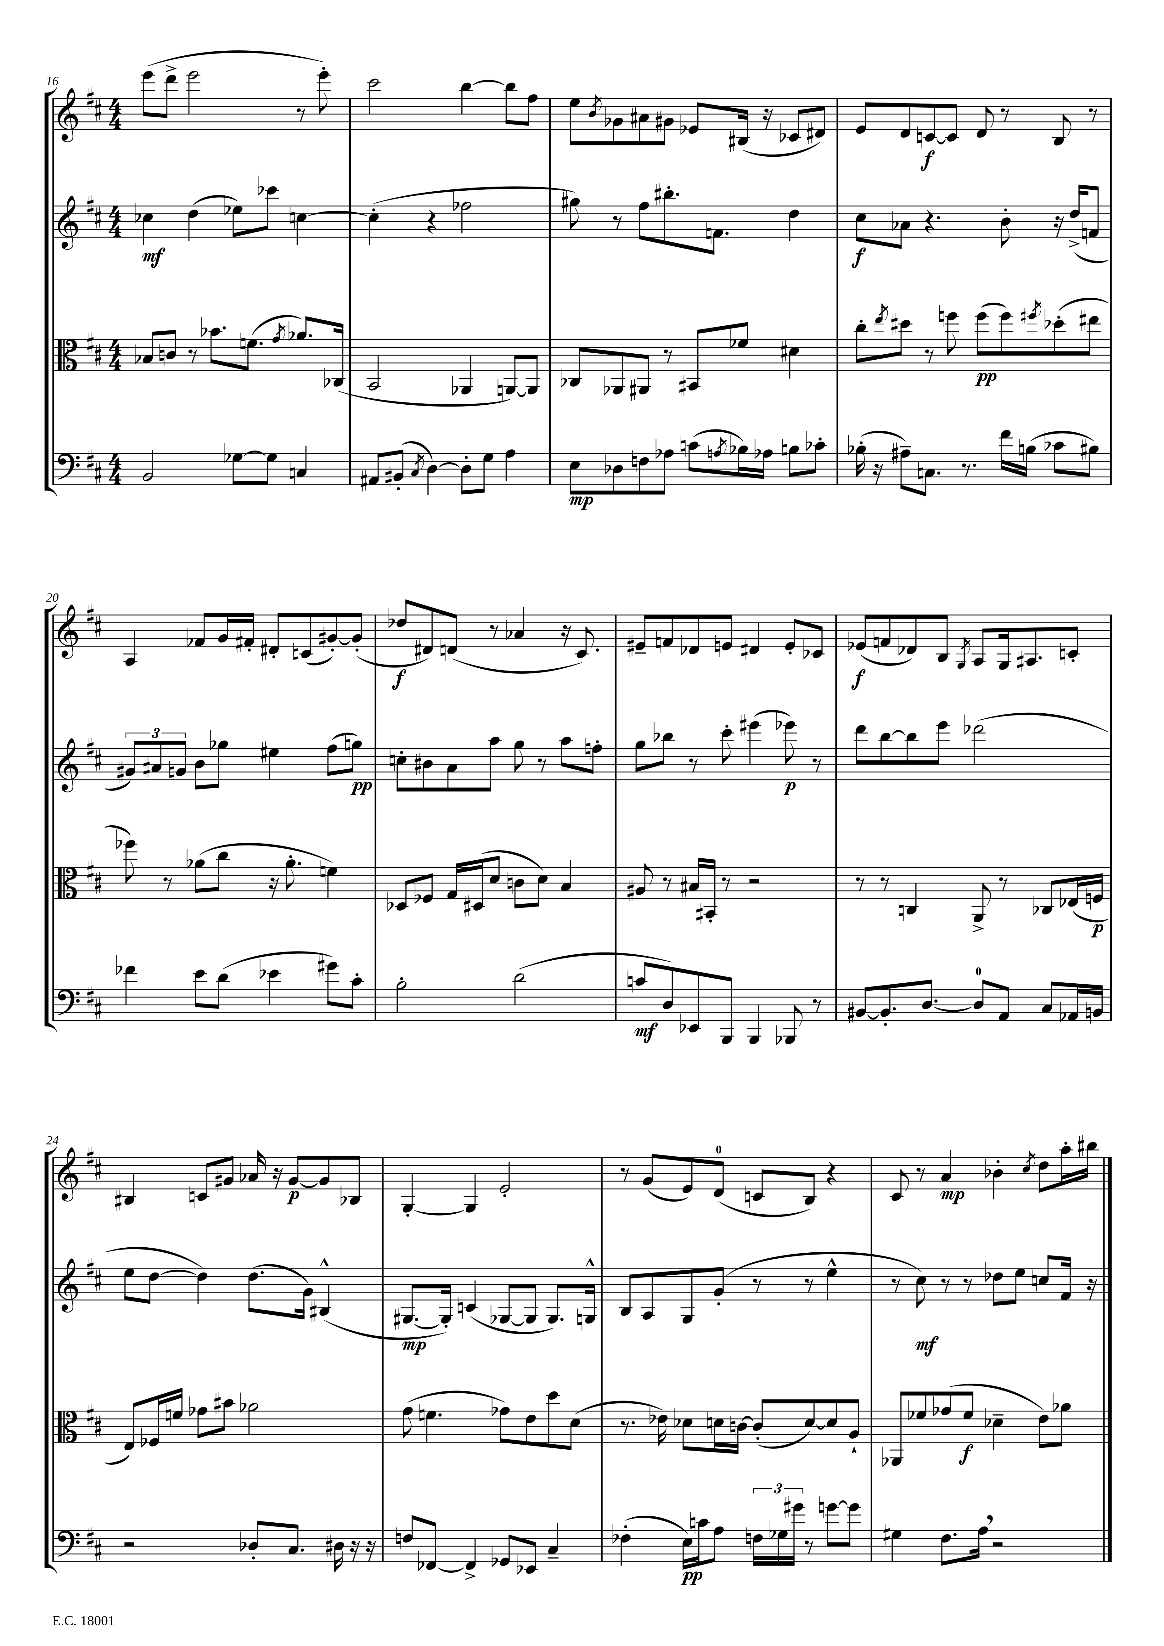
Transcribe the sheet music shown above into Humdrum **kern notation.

**kern	**kern	**kern	**kern
*staff4	*staff3	*staff2	*staff1
*clefF4	*clefC3	*clefG2	*clefG2
*k[f#c#]	*k[f#c#]	*k[f#c#]	*k[f#c#]
*M4/4	*M4/4	*M4/4	*M4/4
2BB	8B-	4cc-	(8eee
.	8c	.	8ddd^
.	8r	(4dd	2eee
.	8.b-	.	.
[8G-	.	8ee-)	.
.	(8.f	.	.
8G-]	.	8ccc-	.
.	8qg	.	.
4C	8.a-)	[4cc	8r
.	.	.	8eee')
.	(16C-	.	.
=	=	=	=
8AA#	2BB	(4cc']	2ccc#
(8BB#'	.	.	.
8qC#	.	.	.
[4D)	.	4r	.
8D']	4AA-	2ff-	[4bb
8G	.	.	.
4A	[8AA)	.	8bb]
.	8AA]	.	8ff#
=	=	=	=
8E	8C-	8gg#)	8ee
.	.	.	8qb
8D-	8AA-	8r	8g-
8F	8AA#	8ff#	8a#
8A-	8r	8.bb#'	8g#
(8c	8BB#	.	8e-
.	.	8.f	.
8qA	.	.	.
16B-)	8f-	.	(16B#
16A-	.	.	16r
8B	4d#	4dd	8c-
8c-'	.	.	8d#)
=	=	=	=
(16B-'	8cc#'	8cc#	8e
16r	.	.	.
.	8qee	.	.
8A#~)	8dd#	8a-	8d
8.C	8r	4.r	[8c
.	8ff	.	8c]
8.r	.	.	.
.	(8ff	.	8d
16f#	8ff)	8b'	8r
(16B	.	.	.
.	8qff#	.	.
8c-	(8dd-'	16r	8B
.	.	(16dd^	.
8B#)	8ee#	8f	8r
=	=	=	=
4f-	8ff-)	12g#)	4A
.	.	12a#	.
.	8r	.	.
.	.	12g	.
8e	(8a-	8b	8f-
(8d	8cc#	8gg-	16g
.	.	.	16f#'
4e-	16r	4ee#	8d#'
.	8.a-'	.	.
.	.	.	(8c
8g#)	4f)	(8ff#	[8g#')
8c#'	.	8gg)	(8g#']
=	=	=	=
2B'	8D-	8cc'	8dd-
.	8F-	8b#	8d#)
.	16G	8a	(8d
.	(16D#	.	.
.	8d	8aa	8r
(2d	8c	8gg	4a-
.	8d)	8r	.
.	4B	8aa	16r
.	.	.	8.c#)
.	.	8ff'	.
=	=	=	=
8c	8A#	8gg	8e#~
8D)	8r	8bb-	8f
8EE-	16B#	8r	8d-
.	16BB#'	.	.
8BBB	8r	8ccc#'	8e
4BBB	2r	(4eee#	4d#
8BBB-	.	8eee-)	8e'
8r	.	8r	8c-
=	=	=	=
[8BB#	8r	8ddd	(8e-
8.BB#']	8r	[8bb	8f
.	4C	8bb]	8d-)
[8.D	.	.	.
.	.	8eee	8B
.	.	.	8qG
8D]	8AA^	(2ddd-	8A
8AA	8r	.	16G
.	.	.	8.A#
8C#	8C-	.	.
16AA-	(16E-	.	8c'
16BB	16F	.	.
=	=	=	=
2r	8E)	8ee	4B#
.	16F-	[8dd	.
.	16f	.	.
.	8g-	4dd])	8c
.	8b#	.	8g#
8D-'	2a-	(8.dd	16a-
.	.	.	16r
8.C#	.	.	[8g#
.	.	16g)	.
.	.	(4B#^^	8g#]
16D#	.	.	.
16r	.	.	8B-
16r	.	.	.
=	=	=	=
8F	(8g	[8.G#	[4G'
[8FF-	4.f	.	.
.	.	16G#'])	.
4FF-^]	.	(4c	4G]
8GG-	8g-)	[8G-	2e'
8EE-	8e	8G-]	.
4C#~	8dd	8.G-)	.
.	(8d	.	.
.	.	16G^^	.
=	=	=	=
(4F-'	8.r	8B	8r
.	.	8A	(8g
.	16e-)	.	.
16E)	8d-	8G	8e)
16c	.	.	.
8A	16d	(8g'	(8d
.	[16c	.	.
24F	(8c']	8r	8c
24G-	.	.	.
24g#	.	.	.
8r	[8d)	8r	8B)
[8g	8d]	4ee^^	4r
8g]	8A`	.	.
=	=	=	=
4G#	8AA-	8r	8c#
.	8f-	8cc#)	8r
8.F#	(8g-	8r	4a
.	8f-	8r	.
16A	.	.	.
2r	4d-~	8dd-	4b-'
.	.	8ee	.
.	.	.	8qcc#
.	8e)	8cc	8dd
.	8a-	16f#	16aa'
.	.	16r	16bb#
==	==	==	==
*-	*-	*-	*-
